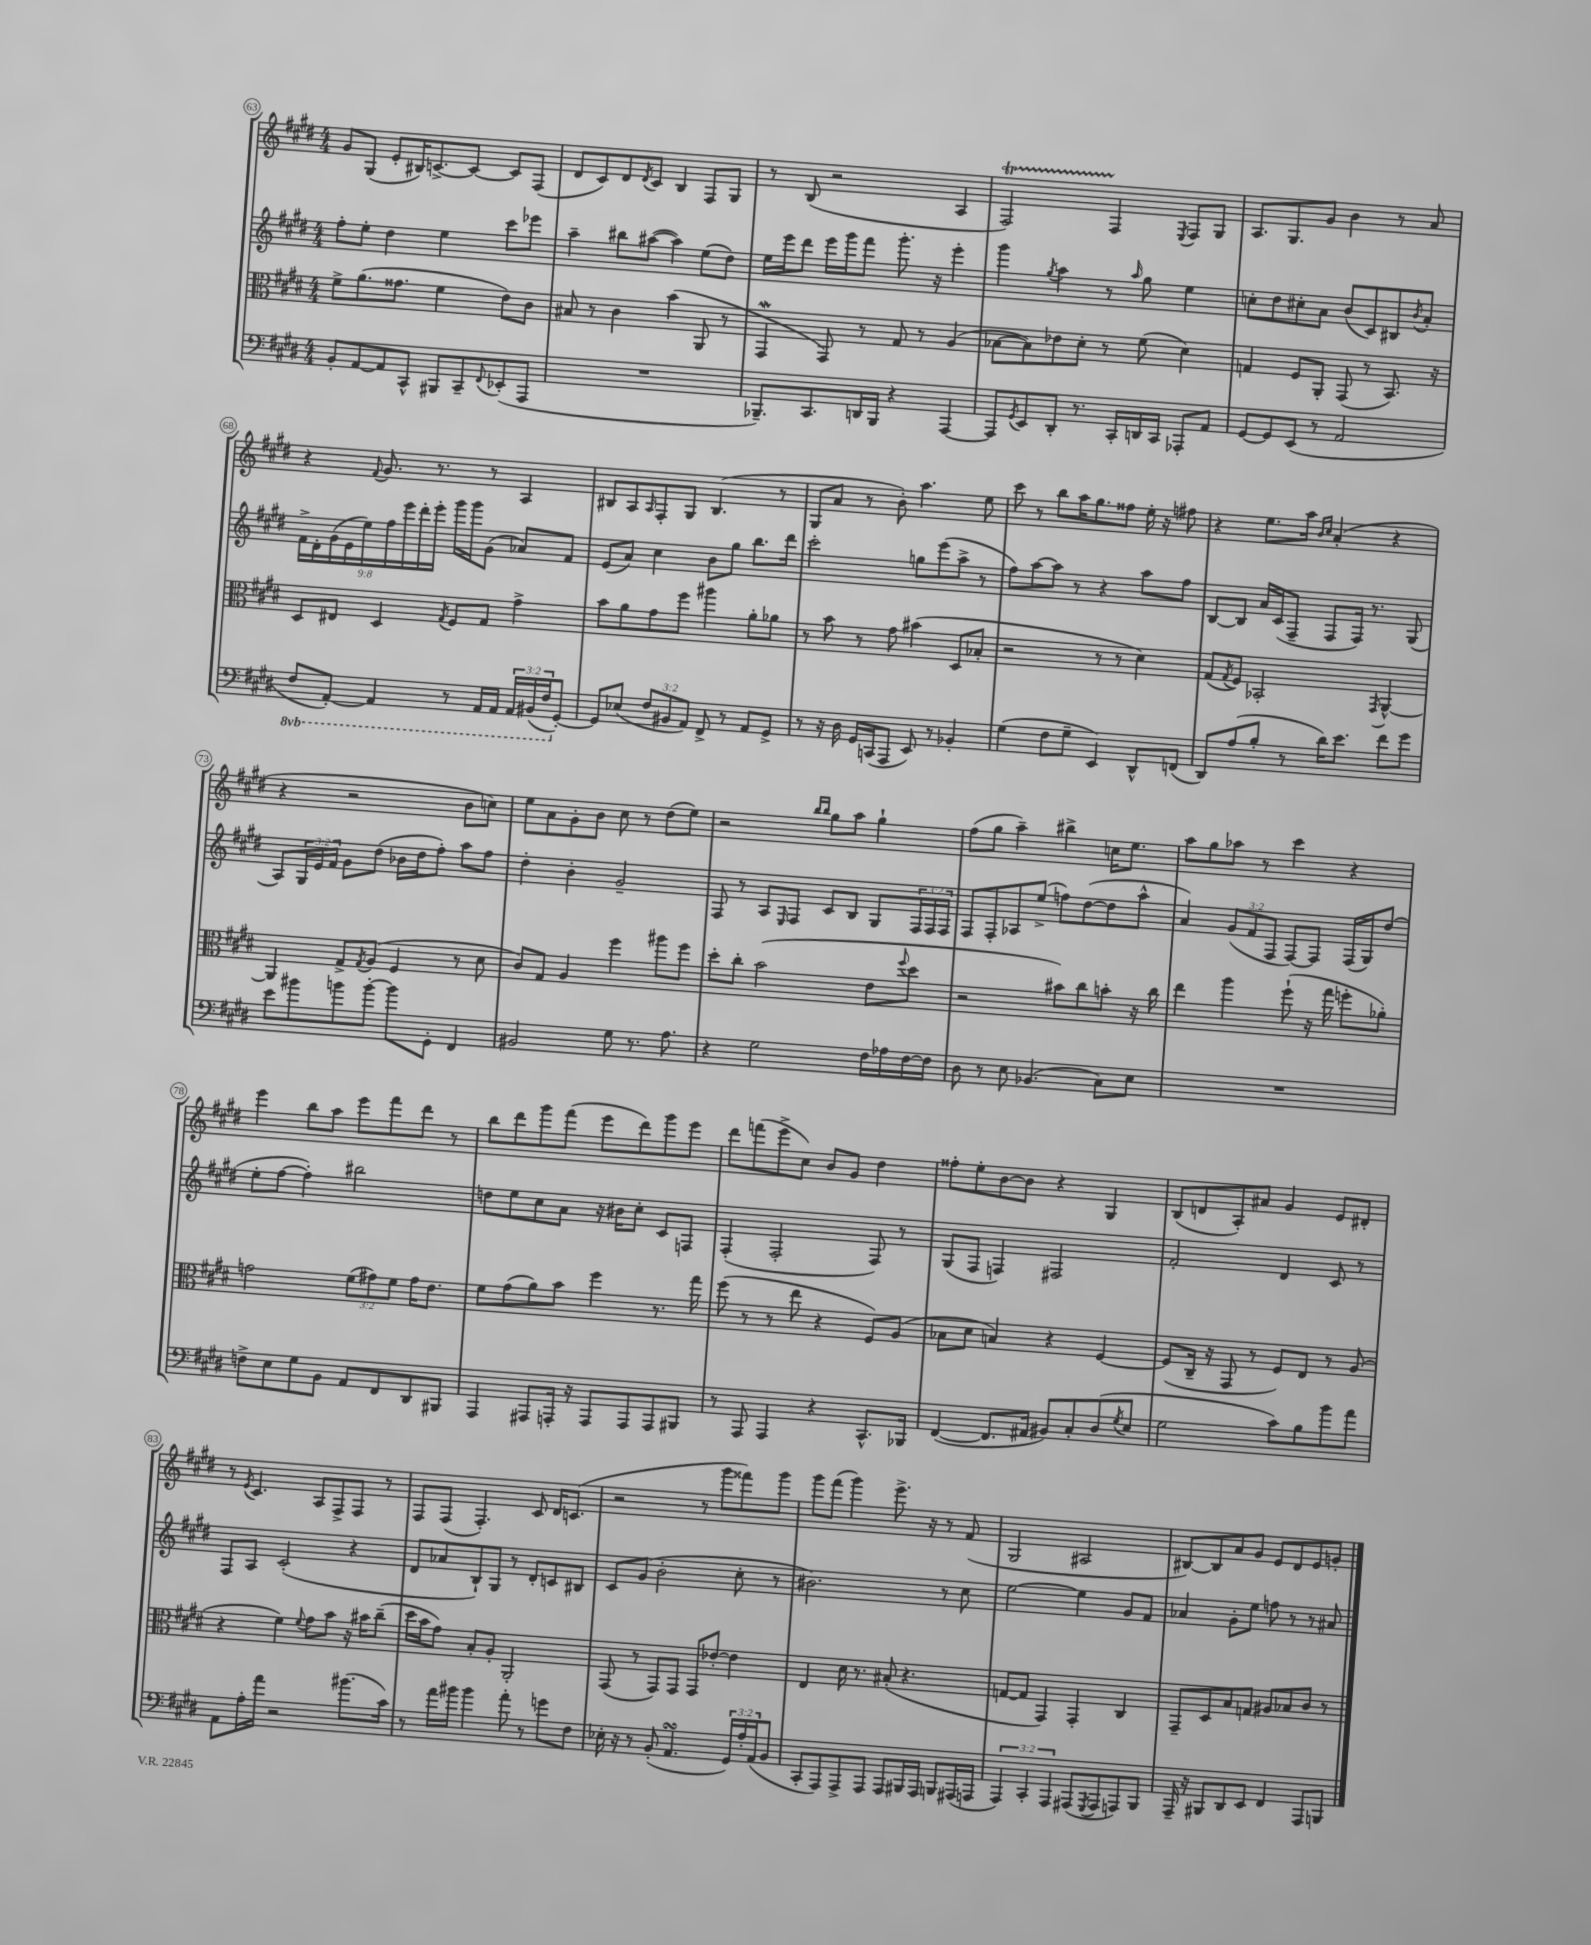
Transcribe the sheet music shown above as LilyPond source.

<<
\new StaffGroup <<
\new Staff = "s0" {
    \clef treble \key e \major \numericTimeSignature \time 4/4
    gis'8 gis8( e'8-. bis16) c'8.~-> c'8~ c'8 fis8( |
    dis'8 cis'8) dis'8 \acciaccatura { dis'8 } cis'8 b4 fis8 gis8 |
    r8 b8( r2 a4 |
    fis2\startTrillSpan) fis4\stopTrillSpan \acciaccatura { e8 } fis8 gis8 |
    a8. gis8. gis'8 b'4 r8 a'8 |
    r4 \appoggiatura { fis'8 } gis'8. r8. r8 a4 |
    bis8 a8 \grace { a16 } fis8-. gis8 bis4.( r8 |
    gis8 a'8 r8 b'8-.) a''4. e''8 |
    cis'''8 r8 b''8 a''16 gis''8. fisis''8 e''16-. r16 fis''8 |
    r4 e''8. a''16 \grace { b'16 cis''16 } a'4-.( r4 |
    r4 r2 b'8 c''8) |
    e''8 a'8 gis'8-. b'8 cis''8 r8 dis''8( e''8) |
    r2 \grace { b''16 b''16 } gis''8 a''8 gis''4-! |
    fis''8( gis''8 a''4--) bis''4-> c''16 e''8. |
    a''8 gis''8 aes''8 r8 cis'''4 r4 |
    e'''4 b''8 a''8 e'''8 fis'''8 dis'''8 r8 |
    b''8 dis'''8 gis'''8 fis'''8( e'''8 dis'''8) gis'''8 e'''8 |
    dis'''8 f'''8( e'''8-> cis''8) b'8 gis'8 dis''4 |
    fisis''8-. e''8-. b'8~ b'8 r4 gis4 |
    b8( d'8 a8-.) ais'8 gis'4 e'8 dis'8-. |
    r8 \acciaccatura { e'8 } cis'4. a8 fis8-> fis8 r8 |
    fis8 fis8( fis4.-.) cis'8 dis'16 c'8.( |
    r2 r8 gis'''8 fisis'''8) gis'''8 |
    gis'''8 fis'''8( gis'''4) e'''8.-> r16 r8 fis'8( |
    gis2 ais2 |
    bis8~) bis8 a'8 gis'8 e'8 dis'8 e'8 g'8-. \bar "|." |
}
\new Staff = "s1" {
    \clef treble \key e \major \numericTimeSignature \time 4/4 \override Staff.TupletNumber.text = #tuplet-number::calc-fraction-text
    fis''8-. e''8-. dis''4 e''4 cis'''8 ees'''8 |
    a''4-- bis''8 ais''8~( ais''4) e''8( dis''8) |
    e''16 e'''16 dis'''8 e'''16 gis'''16 fis'''8 gis'''8.-. r16 e'''4-. |
    gis'''4 \acciaccatura { gis''8 } a''4 r8 \grace { a''16 } gis''8 e''4 |
    c''8-. dis''8 cis''8-. a'8 b'8( cis'8) bis8 \acciaccatura { b'8 } a'8-. |
    \tuplet 9/8 { fis'16-> dis'16-. gis'16( e'16 e''16) fis''16 e'''16 dis'''16-. e'''16-. } gis'''16 gis'''16 gis'8( aes'8) fis'8 |
    e'8( a'8) cis''4 b'8 gis''8 b''8. dis'''16 |
    cis'''2-. g''8 e'''8( a''8-> r8 |
    fis''8) a''8~ a''8 r8 r4 a''8 fis''8 |
    b8~ b8 a'16 cis'16( fis8-- fis8 fis16) r8. gis8( |
    a8) \tuplet 3/2 { gis16 e'16 fis'16 } gis'8 dis''8( bes'16 dis''16 fis''8-.) a''8 fis''8 |
    dis''4-. b'4-. gis'2-- |
    fis8 r8 a8 \grace { e16 } fis8 cis'8 b8 gis8 \tuplet 3/2 { fis16 fis16 fis16 } |
    fis8 fis8-. aes8 e''8->( f''8) dis''8~( dis''8 a''8-^ |
    a'4) \tuplet 3/2 { gis'8( fis'8 fis8 } fis8~) fis8 fis16( gis16) dis''8( |
    e''8-. fis''8~ fis''4-.) bis''2 |
    d''8 e''8 cis''8 a'8 r16 bis'16 cis''8-. cis'8 f8 |
    fis4-.( fis2-. fis8) r8 |
    gis8( fis8 f4) fis2 |
    fis'2-. dis'4 cis'8 r8 |
    fis8 a8 cis'2-.( r4 |
    dis'8 aes'8 b8-!) gis8 r8 dis'8-. c'8 bis8 |
    cis'8 gis'8( b'2-. cis''8-. r8 |
    bis'2.) r8 cis''8 |
    e''2~ e''4 gis'8 fis'8 |
    aes'4 gis'8-. e''8 f''8 r8 r8 ais'8 \bar "|." |
}
\new Staff = "s2" {
    \clef alto \key e \major \numericTimeSignature \time 4/4 \override Staff.TupletNumber.text = #tuplet-number::calc-fraction-text
    fis'8-> a'8.( gisis'8. fis'4 e'8) cis'8 |
    bis8 r8 cis'4 b'4( a,8 r8 |
    gis,4\mordent gis,8) r8 gis8 r8 a4( |
    bes8~ bes8) ees'8 dis'8-. r8 fis'8( dis'4) |
    g4 fis8 a,8-. gis,8( r8 b,8.) r16 |
    dis8 eis8 dis4 \acciaccatura { gis8 } fis8 gis8 gis'4-> |
    b'8 a'8 gis'8 fis''8 ais''4 a'8-. aes'8 |
    r8 b'8 r8 gis'8 bis'4( dis8 bes8-. |
    r2 r8 r8 dis'4) |
    gis8( \acciaccatura { gis8 } fis8) bes,2-. \acciaccatura { gis,8 } a,4~-^ |
    a,4 gis8-> \acciaccatura { gis8 } a8( fis4 r8 dis'8 |
    cis'8) gis8 a4 fis''4 ais''8 fis''8 |
    dis''8-. cis''8-. b'2( e'8 \appoggiatura { fis''8 } dis''8 |
    r2 bis'8) cis''8 b'8-. r16 cis''16 |
    e''4 a''4 fis''8-!( r16 gis''16 f''8-. aes'8-.) |
    g'2 \tuplet 3/2 { fis'8( gis'8) fis'8 } gis'16 e'8. |
    fis'8 gis'8( a'8) b'8 fis''4 r8. gis''16 |
    fis''8( r8 r8 e''8 r4 fis8) a8( |
    bes8 dis'8 b4) r4 fis4~ |
    fis8( cis16-- r16 gis,8 r8 fis8) e8 r8 a8( |
    r4 fis'4) \appoggiatura { fis'8 } gis'8 b'8 r16 bis'16 cis''8--( |
    dis''16 b'16 gis'8) b8-. a8-. a,2-. |
    gis,8( r8 gis,8) gis,8 gis,8 ees'8~-. ees'4 |
    e4 dis'16 r8. bis8-.( r4. |
    g8~ g8 gis,4) gis,4-. cis4 |
    gis,8-- dis8 b8 g8 ais8 bes8 cis'8 r8 \bar "|." |
}
\new Staff = "s3" {
    \clef bass \key e \major \numericTimeSignature \time 4/4 \override Staff.TupletNumber.text = #tuplet-number::calc-fraction-text \set Staff.ottavationMarkups = #ottavation-simple-ordinals
    b,8-. a,8~ a,8 cis,8-^ bis,,8 cis,8-- \appoggiatura { fis,8 } ees,8-.( a,,8 |
    R1 |
    bes,,8.--) cis,8. d,16 bes,,16 r4 a,,4~ |
    a,,8 \acciaccatura { gis,8 } e,8 dis,8-. r8. cis,16-. d,16 cis,16 aes,,8-. a,8 |
    gis,8~ gis,8 e,8( r8 a,2 |
    \ottava #-1 fis,8 a,,8~-.) a,,4 r8 a,,16 a,,16 \tuplet 3/2 { a,,16 bis,,16( fis,16 \ottava #0 } gis,8~-.) |
    gis,8 ees8( \tuplet 3/2 { fis8 bis,8 a,8) } fis,8-> r8 a,8 gis,8-> |
    r8 r16 dis16 gis,16 c,16( a,,8 e,8) r8 bes,4-. |
    gis4( fis8 gis8-- e,4) dis,8-^ f,8( |
    dis,8) a8( b8-. r8 dis'16) e'8. fis'8 gis'8 |
    e'8 bis'8 b'8 b'8~-. b'8 gis,8-. fis,4 |
    bis,2 gis8 r8. a8. |
    r4 gis2 fis16 aes16 fis16~ fis16 |
    dis8 r8 e8 bes,4.( cis8) e8 |
    R1 |
    f8-> e8 gis8 b,8 a,8 fis,8 dis,8 bis,,8 |
    a,,4 ais,,8 a,,16-. r16 a,,8 a,,8 a,,8 bis,,8 |
    r8 a,,8 a,,4 r4 cis,8.-^ bes,,16 |
    fis,4~( fis,8. ais,16 bis,8) cis8-. dis8( \acciaccatura { gis8 } e8 |
    gis2 cis'8) b8 b'8 a'8 |
    a,8 a16-. a'16 r2 bis'8.( cis'16) |
    r8 a'16 bis'16 bis'4 a'8-. r8 g'8 fis8 |
    ees16-. r16 r8 b,8-.( a,4.\turn \tuplet 3/2 { gis,16) a16-. a,16( } b,8 |
    cis,8-. a,,8) a,,8-> a,,8 a,,8 bis,,16 a,,16 b,,8 ais,,16( a,,16 |
    \tuplet 3/2 { a,,4) cis,4-. a,,4 } ais,,8( \acciaccatura { gis,,8 } ais,,8 a,,8) b,,8 |
    a,,16-- r16 bis,,8 dis,8 e,8 fis,4 a,,8 b,,8 \bar "|." |
}
>>
>>
\layout { \context { \Score currentBarNumber = #63 \override BarNumber.stencil = #(make-stencil-circler 0.1 0.3 ly:text-interface::print) } }
